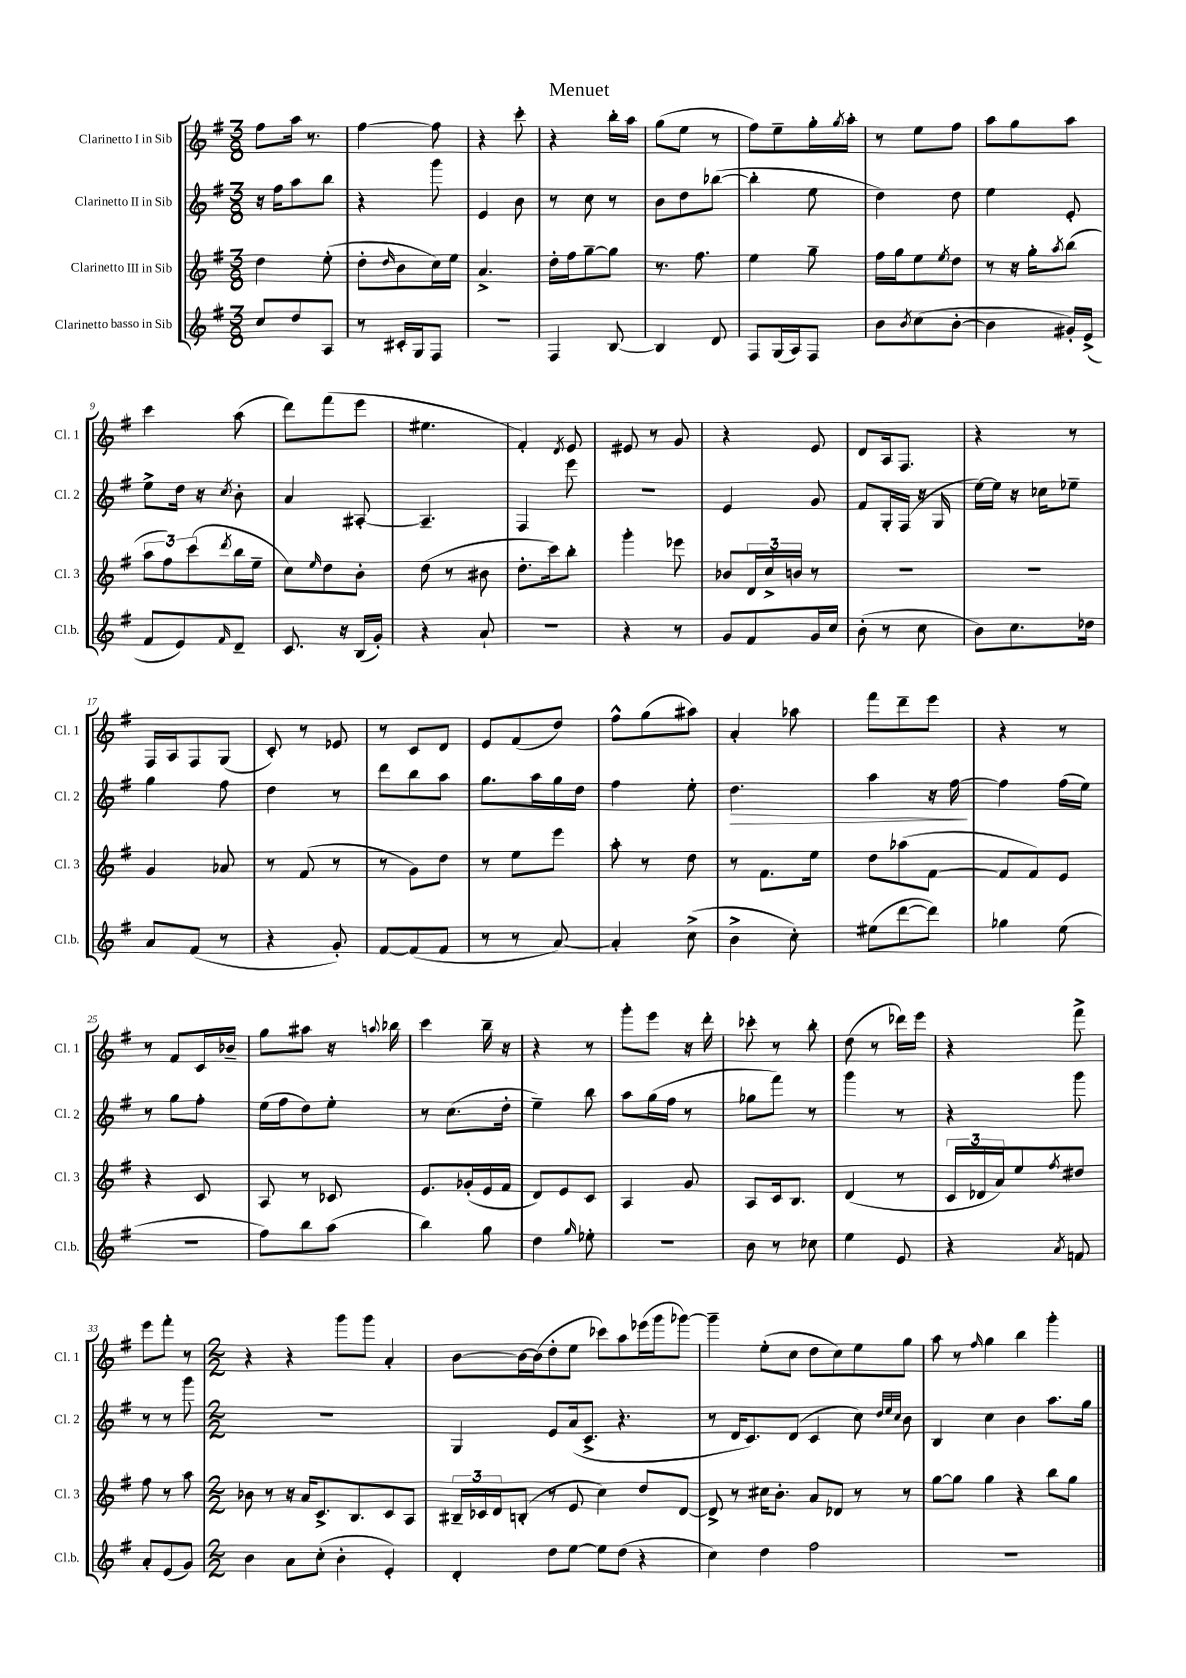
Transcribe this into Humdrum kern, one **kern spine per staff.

**kern	**kern	**kern	**dynam	**kern
*part4	*part3	*part2	*part2	*part1
*staff4	*staff3	*staff2	*staff2	*staff1
*I"Clarinetto basso in Sib	*I"Clarinetto III in Sib	*I"Clarinetto II in Sib	*	*I"Clarinetto I in Sib
*I'Cl.b.	*I'Cl. 3	*I'Cl. 2	*	*I'Cl. 1
*clefG2	*clefG2	*clefG2	*	*clefG2
*k[f#]	*k[f#]	*k[f#]	*	*k[f#]
*M3/8	*M3/8	*M3/8	*	*M3/8
=1	=1	=1	=1	=1
8cc/L	4dd\	16r	.	8ff#\L
.	.	16ff#\KL	.	.
8dd/	.	8aa\	.	16aa\Jk
.	.	.	.	8.r
8A/J	(8ee'\	8bb\J	.	.
=2	=2	=2	=2	=2
8r	8dd'\L	4r	.	[4ff#\
.	16qqdd/	.	.	.
16c#X'/LL	8b\	.	.	.
16G/J	.	.	.	.
8F#/J	16cc\L)	8ggg\	.	8ff#\]
.	16ee\JJ	.	.	.
=3	=3	=3	=3	=3
4.r	4.a^/	4e/	.	4r
.	.	8b\	.	8ccc'\
=4	=4	=4	=4	=4
4F#/	16dd'\LL	8r	.	4r
.	16ff#\J	.	.	.
.	[8gg~\	8cc\	.	.
[8B/	8gg\J]	8r	.	16bb'\LL
.	.	.	.	16aa\JJ
=5	=5	=5	=5	=5
4B/]	8.r	8b\L	.	(8gg\L
.	.	8dd\	.	8ee\J
.	8.ff#\	.	.	.
8d/	.	([8bb-X\J	.	8r
=6	=6	=6	=6	=6
8F#/L	4ee\	4bb-'\]	.	8ff#\L)
(16G/L	.	.	.	8ee~\
16A/J)	.	.	.	.
8F#/J	8gg~\	8ee\	.	16gg'\L
.	.	.	.	8qgg/
.	.	.	.	16aa'\JJ
=7	=7	=7	=7	=7
8b\L	16ff#\LL	4dd\)	.	8r
.	16gg\J	.	.	.
8qb/	.	.	.	.
(8cc\	8ee\	.	.	8ee\L
.	8qee/	.	.	.
[8b'\J	8dd\J	8dd\	.	8ff#\J
=8	=8	=8	=8	=8
4b\]	8r	4ee\	.	8aa\L
.	16r	.	.	8gg\
.	16gg'\KL	.	.	.
.	8qaa/	.	.	.
16g#X'/LL)	(8bb\J	8e'/	.	8aa\J
(16e^/JJ	.	.	.	.
!!LO:LB:g=z
=9	=9	=9	=9	=9
8f#/L	12aa\L	8ee^\L	.	4ccc\
.	12ff#\)	.	.	.
8e/)	.	16dd\Jk	.	.
.	(12ccc\	.	.	.
.	.	16r	.	.
16qqf#/	8qddd/	8qcc/	.	.
8d~/J	16bb\L	8b'\	.	(8aa\
.	16ee~\JJ	.	.	.
=10	=10	=10	=10	=10
8.c/	8cc\L)	4a/	.	8ddd\L)
.	16qqee/	.	.	.
.	8dd\	.	.	(8fff#\
16r	.	.	.	.
(16B/LL	8b'\J	[8A#X'/	.	8eee\J
16g'/JJ)	.	.	.	.
=11	=11	=11	=11	=11
4r	(8dd\	4.A#~/]	.	4.ee#X\
.	8r	.	.	.
8a`/	8b#X\	.	.	.
=12	=12	=12	=12	=12
4.r	8.dd'\L	4F#/	.	4f#'/)
.	16ccc\k)	.	.	.
.	.	.	.	8qd/
.	8bb'\J	8eee\	.	8e/
=13	=13	=13	=13	=13
4r	4ggg'\	4.r	.	8e#X/
.	.	.	.	8r
8r	8eee-X\	.	.	8g/
=14	=14	=14	=14	=14
8g/L	8b-X/L	4e/	.	4r
8f#/	24d/L	.	.	.
.	24cc^/	.	.	.
.	24bn/JJ	.	.	.
16g/L	8r	8g/	.	8e/
16cc/JJ	.	.	.	.
=15	=15	=15	=15	=15
(8b'\	4.r	8f#/L	.	8d/L
8r	.	16G'/L	.	16A/k
.	.	(16F#/JJ	.	8.F#/J
8cc\	.	16r	.	.
.	.	16G/	.	.
=16	=16	=16	=16	=16
8b\L)	4.r	[16ee\LL)	.	4r
.	.	16ee\JJ]	.	.
8.cc\	.	16r	.	.
.	.	16cc-X\KL	.	.
.	.	8ee-X~\J	.	8r
16dd-X\Jk	.	.	.	.
!!LO:LB:g=z
=17	=17	=17	=17	=17
8a/L	4g/	4gg\	.	16F#/LL
.	.	.	.	16A/J
(8f#/J	.	.	.	8F#/
8r	8a-X/	8ff#\	.	(8G/J
=18	=18	=18	=18	=18
4r	8r	4dd\	.	8c'/)
.	(8f#/	.	.	8r
8g'/)	8r	8r	.	8e-X/
=19	=19	=19	=19	=19
[8f#/L	8r	8ddd\L	.	8r
(8f#/]	8g\L)	8bb\	.	8c/L
8f#/J	8dd\J	8aa\J	.	8d/J
=20	=20	=20	=20	=20
8r	8r	8.gg\L	.	8e/L
8r	8ee\L	.	.	(8f#/
.	.	16aa\L	.	.
[8a/)	8eee\J	16gg\	.	8dd/J)
.	.	16dd\JJ	.	.
=21	=21	=21	=21	=21
4a'/]	8aa'\	4ff#\	.	8ff#^^\L
.	8r	.	.	(8gg\
(8cc^\	8dd\	8ee'\	.	8aa#X\J)
=22	=22	=22	=22	=22
!	!	!	!LO:HP:b	!
4b^\	8r	4.dd\	>	4a'/
.	8.f#\L	.	.	.
8cc'\)	.	.	.	8aa-X\
.	16ee\Jk	.	.	.
=23	=23	=23	=23	=23
(8ee#X\L	8dd\L	4aa\	.	8fff#\L
[8ddd\	(8aa-X\	.	.	8ddd~\
8ddd\J])	[8f#\J	16r	.	8eee\J
.	.	[16ff#\	.	.
.	.	.	]	.
=24	=24	=24	=24	=24
4gg-X\	8f#/L]	4ff#\]	.	4r
.	8f#/)	.	.	.
(8ee\	8e/J	(16ff#\LL	.	8r
.	.	16ee\JJ)	.	.
!!LO:LB:g=z
=25	=25	=25	=25	=25
4.r	4r	8r	.	8r
.	.	8gg\L	.	8f#/L
.	8c/	8ff#'\J	.	16c/L
.	.	.	.	16b-X~/JJ
=26	=26	=26	=26	=26
8ff#\L)	8A/	(16ee\LL	.	8gg\L
.	.	16ff#\J	.	.
8bb\	8r	8dd\)	.	8aa#X\J
(8aa\J	8c-X/	8ee'\J	.	16r
.	.	.	.	8qqaan/
.	.	.	.	16bb-X\
=27	=27	=27	=27	=27
4bb\)	8.e/L	8r	.	4ccc\
.	.	(8.cc\L	.	.
.	(16g-X'/L	.	.	.
8gg\	16e/	.	.	16bb~\
.	16f#/JJ	16dd'\Jk	.	16r
=28	=28	=28	=28	=28
4dd\	8d/L)	4ee~\)	.	4r
.	8e/	.	.	.
16qqgg/	.	.	.	.
8ee-X'\	8c/J	8bb\	.	8r
=29	=29	=29	=29	=29
4.r	4A/	8aa\L	.	8ggg'\L
.	.	(16gg\L	.	8eee\J
.	.	16ff#\JJ	.	.
.	8g/	8r	.	16r
.	.	.	.	16ddd'\
=30	=30	=30	=30	=30
8b\	8A/L	8gg-X\L	.	8ccc-X'\
8r	16c/k	8fff#\J)	.	8r
.	8.B/J	.	.	.
8cc-X\	.	8r	.	8bb'\
=31	=31	=31	=31	=31
4ee\	(4d/	4ggg\	.	(8dd\
.	.	.	.	8r
8e/	8r	8r	.	16ddd-X\LL)
.	.	.	.	16eee\JJ
=32	=32	=32	=32	=32
4r	24c/LL	4r	.	4r
.	24d-X/	.	.	.
.	24a/J)	.	.	.
.	8ee/	.	.	.
8qa/	8qff#/	.	.	.
8fn/	8dd#X/J	8ggg\	.	8fff#^\
!!LO:LB:g=z
=33	=33	=33	=33	=33
8a'/L	8ff#\	8r	.	8eee\L
(8e/	8r	8r	.	8fff#'\J
8g/J)	8aa\	8ggg\	.	8r
=34	=34	=34	=34	=34
*M2/2	*M2/2	*M2/2	*	*M2/2
4b\	8b-X\	1r	.	4r
.	8r	.	.	.
8a\L	16r	.	.	4r
.	16a/KL	.	.	.
(8cc'\J	8.c^/	.	.	.
4b'\	.	.	.	8ggg\L
.	8.B/	.	.	.
.	.	.	.	8ggg\J
4e'/)	8c/	.	.	4a'/
.	8A/J	.	.	.
=35	=35	=35	=35	=35
4d'/	24B#X~/LL	4G/	.	[8b\L
.	24c-X/	.	.	.
.	24d/J	.	.	.
.	(8Bn'/J	.	.	16b\L_
.	.	.	.	(16b\J]
8dd\L	8r	8e/L	.	8dd'\
[8ee\J	8e/	(16a/k	.	8ee\J
.	.	8.c^/J	.	.
8ee\L]	4cc\)	.	.	8ccc-X\L)
(8dd\J	.	4.r	.	8aa\
4r	8dd/L	.	.	(16eee-X\L
.	.	.	.	16ggg\J
.	[8d/J	.	.	[8ggg-X\J)
=36	=36	=36	=36	=36
4cc\)	8d^/]	8r	.	4ggg-~\]
.	8r	16d/KL	.	.
.	.	8.c/)	.	.
4dd\	16cc#X\KL	.	.	(8ee'\L
.	8.b'\J	.	.	.
.	.	(8d/J	.	8cc\J
2ff#\	8a/L	4c/	.	8dd\L
.	8d-X/J	.	.	8cc\)
.	8r	8cc\)	.	8ee\
.	.	32qqdd/LLL	.	.
.	.	32qqee/	.	.
.	.	32qqcc/JJJ	.	.
.	8r	8b\	.	8gg\J
=37	=37	=37	=37	=37
1r	[8gg\L	4B/	.	8aa\
.	8gg\J]	.	.	8r
.	.	.	.	16qqff#/
.	4gg\	4cc\	.	4gg\
.	4r	4b\	.	4bb\
.	8bb\L	8.aa\L	.	4ggg'\
.	8gg\J	.	.	.
.	.	16gg\Jk	.	.
==	==	==	==	==
*-	*-	*-	*-	*-
